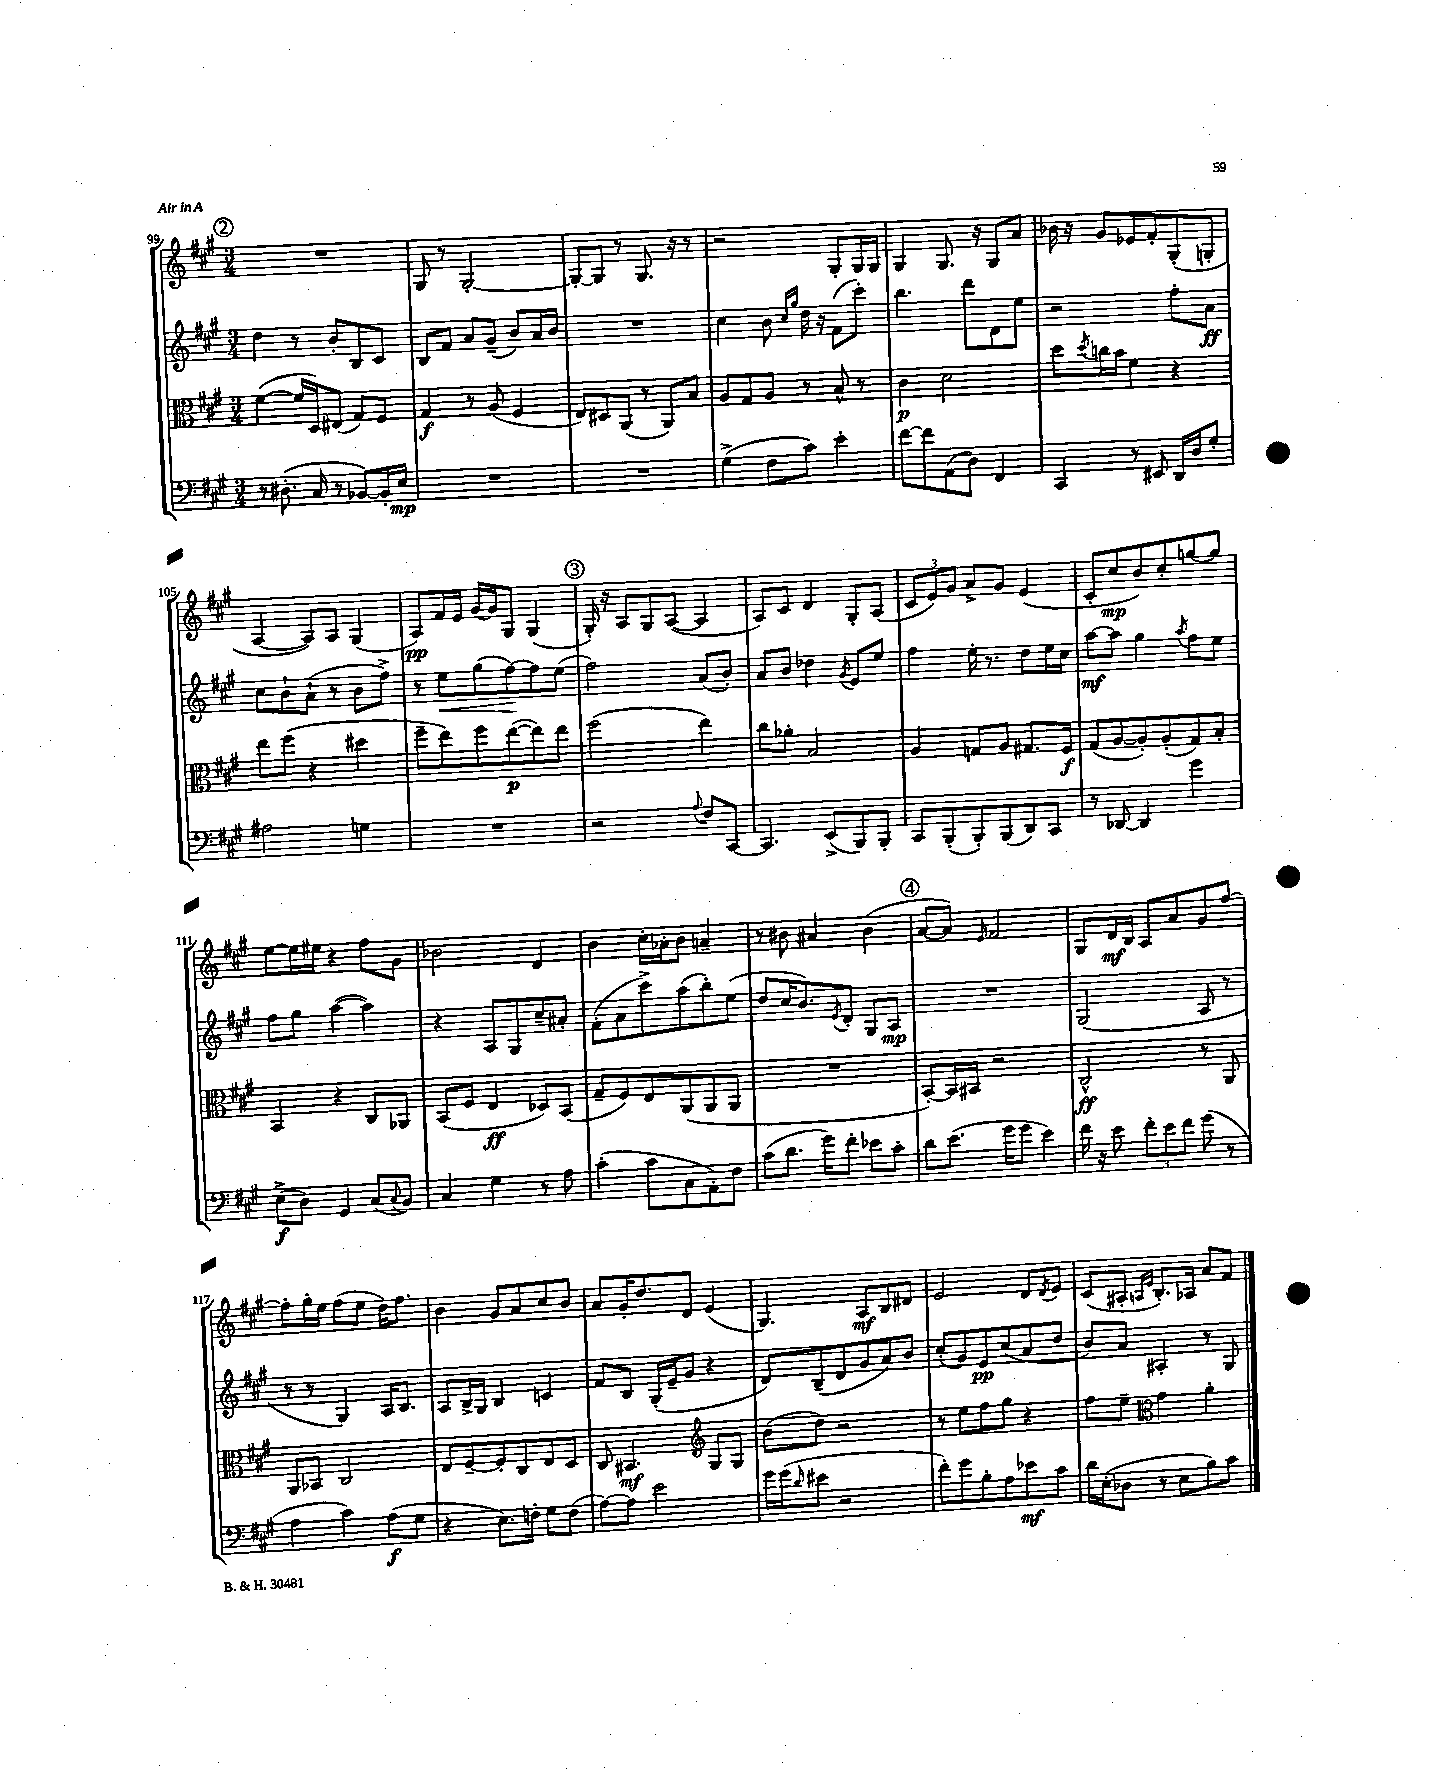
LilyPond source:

<<
\new StaffGroup <<
\new Staff = "s0" {
    \clef treble \key a \major \numericTimeSignature \time 3/4
    \mark \markup { \circle "2" } R2. |
    gis8 r8 gis2~-. |
    gis8~-. gis8 r8 gis8. r16 r8 |
    r2 gis8-. gis16 gis16 |
    gis4 gis8. r16 gis8 a'8 |
    bes'16 r16 gis'8 ees'8 fis'8-. gis8-.( g8-. |
    a4~ a8) a8 gis4( |
    a8\pp) fis'16 e'16 gis'16~ gis'16 gis8 gis4( |
    \mark \markup { \circle "3" } gis16-.) r16 a8 gis8 a8~( a4 |
    a8) cis'8 d'4 gis8-. a8( |
    \tuplet 3/2 { cis'8 e'8) gis'8 } a'8-> gis'8 e'4( |
    cis'8-. cis''8\mp b'8) cis''8-. g''8~ g''8 |
    e''8~ e''16 eis''16 r4 fis''8 gis'8 |
    bes'2 d'4 |
    b'4 cis''16-. aes'16-. b'8 a'4-- |
    r8 bis'8 ais'4 bis'4( |
    \mark \markup { \circle "4" } a'8~ a'8) \grace { e'16 } fis'2 |
    gis8 d'16\mf b16 a8 a'8 gis'8 fis''8~ |
    fis''8-. gis''16-. e''16 fis''8( e''8 d''16) fis''8. |
    b'4 gis'8 a'8 cis''8 b'8 |
    a'8 gis'16-. d''8. d'8 e'4( |
    gis4.) a8\mf b8 dis'8 |
    e'2 d'8 \acciaccatura { d'8 } e'8 |
    cis'8( ais8-. \grace { a16 e'16 } b8.-.) aes16 a'8 fis'8 \bar "|." |
}
\new Staff = "s1" {
    \clef treble \key a \major \numericTimeSignature \time 3/4
    \mark \markup { \circle "2" } d''4 r8 b'8-. b8 cis'8 |
    b8 fis'8 a'8 gis'8--( b'8) a'16 b'16 |
    R2. |
    cis''4 b'8 \grace { cis''16 gis''16 } d''16 r16 fis'8( cis'''8-.) |
    b''4. d'''8 d'8 e''8 |
    r2 fis''8-. a'8\ff |
    cis''8 b'8-! a'8-!( r8 b'8 fis''8->) |
    r8 e''8\< gis''8( fis''8~\!) fis''8 e''8( |
    \mark \markup { \circle "3" } fis''2) a'8( b'8-.) |
    a'8 b'8 des''4 \acciaccatura { gis'8 } e'8 e''8 |
    fis''4 e''16-. r8. d''8 e''16 cis''16 |
    a''8~\mf a''8 gis''4 \acciaccatura { a''8 } fis''8 e''8 |
    fis''8 gis''8 a''4~( a''4) |
    r4 a8 gis8 cis''8-- ais'8-. |
    fis'8-.( a'8 cis'''8->) a''8( b''8-.) e''8( |
    d''8 cis''16 b'8.) \acciaccatura { e'8 } d'8-. gis8 a8\mp |
    \mark \markup { \circle "4" } R2. |
    gis2( a8 r8 |
    r8 r8 gis4) a16 b8. |
    a8 b16-> gis16 b4 c'4 |
    fis'8 b8 gis16-.( e'16-- gis'8 r4 |
    d'8) b8--( d'8 gis'8 a'8) b'8 |
    cis''8-.( gis'8) e'8\pp cis''8( a'8 d''8 |
    b'8) a'8 ais4-. r8 gis8 \bar "|." |
}
\new Staff = "s2" {
    \clef alto \key a \major \numericTimeSignature \time 3/4
    \mark \markup { \circle "2" } fis'4~( fis'16 d16) eis8( gis8) fis8 |
    gis4\f r8 a8( fis4 |
    e8) dis8 a,8( r8 a,8) b8 |
    a8 gis8 a8 r8 b8-^ r8 |
    cis'4\p d'2 |
    d''8 \acciaccatura { d''8 } c''16 b'16 fis'4 r4 |
    e''8 fis''8( r4 dis''4 |
    fis''8-- e''8) fis''8 e''8~\p( e''8) e''8 |
    \mark \markup { \circle "3" } fis''2( e''4) |
    cis''8 aes'8-. b2 |
    a4 g8 a8 gis8. fis16\f |
    gis8( a8~ a8-.) a8-.( gis8) b8-. |
    b,4 r4 cis8 aes,8 |
    b,8( fis8 e4\ff des8) b,8( |
    gis8-- fis8) e8 a,8( a,8 a,8 |
    R2. |
    \mark \markup { \circle "4" } b,8~-.) b,16 bis,16 r2 |
    cis2-^\ff r8 a,8 |
    a,8 bes,8 cis2 |
    e8 fis8~-- fis8-. cis8 e8 d8 |
    cis8 bis,4.\mf \clef treble gis8 gis8 |
    b'8( d''8) r2 |
    r8 e''8 fis''8 gis''8 r4 |
    fis''8 e''8-- \clef alto gis'4 a'4-. \bar "|." |
}
\new Staff = "s3" {
    \clef bass \key a \major \numericTimeSignature \time 3/4
    \mark \markup { \circle "2" } r8 dis8.-.( cis16 r8 bes,8~) bes,16-. e16\mp |
    R2. |
    R2. |
    gis4->( fis8 cis'8) e'4-. |
    fis'8~ fis'8 a,8( d8) fis,4 |
    cis,4 r8 eis,8 d,16 d16 gis8-. |
    ais2 g4 |
    R2. |
    \mark \markup { \circle "3" } r2 \appoggiatura { a8 } fis8 cis,8~ |
    cis,4. e,8->( b,,8) b,,8-. |
    cis,8 b,,8-.( b,,8-.) b,,8( d,8) cis,8 |
    r8 des,8~ des,4 gis'4 |
    e8->\f( d8) gis,4 cis8( \appoggiatura { cis8 } b,8) |
    cis4 gis4 r8 a8 |
    cis'4-.( cis'8 cis8 a,8-.) fis8 |
    cis'8( d'8. gis'16) fis'8-. ees'8 cis'8-. |
    \mark \markup { \circle "4" } d'8 e'8.( gis'16 gis'8 e'4) |
    fis'16 r16 e'8 \tuplet 3/2 { fis'8-. e'8 fis'8 } gis'8( r8 |
    a4 cis'4) a8\f( gis8 |
    r4 e8.) f16-. gis8 f8( |
    a8~) a8 e'2 |
    gis'16 gis'16( \grace { d'16 } eis'8 r2 |
    fis'8-.) gis'8 b8-. a8 ees'8\mf cis'8 |
    d'16 e16-.( des8 r8 e8 b8) cis'8 \bar "|." |
}
>>
>>
\layout { \context { \Score currentBarNumber = #99 } }
